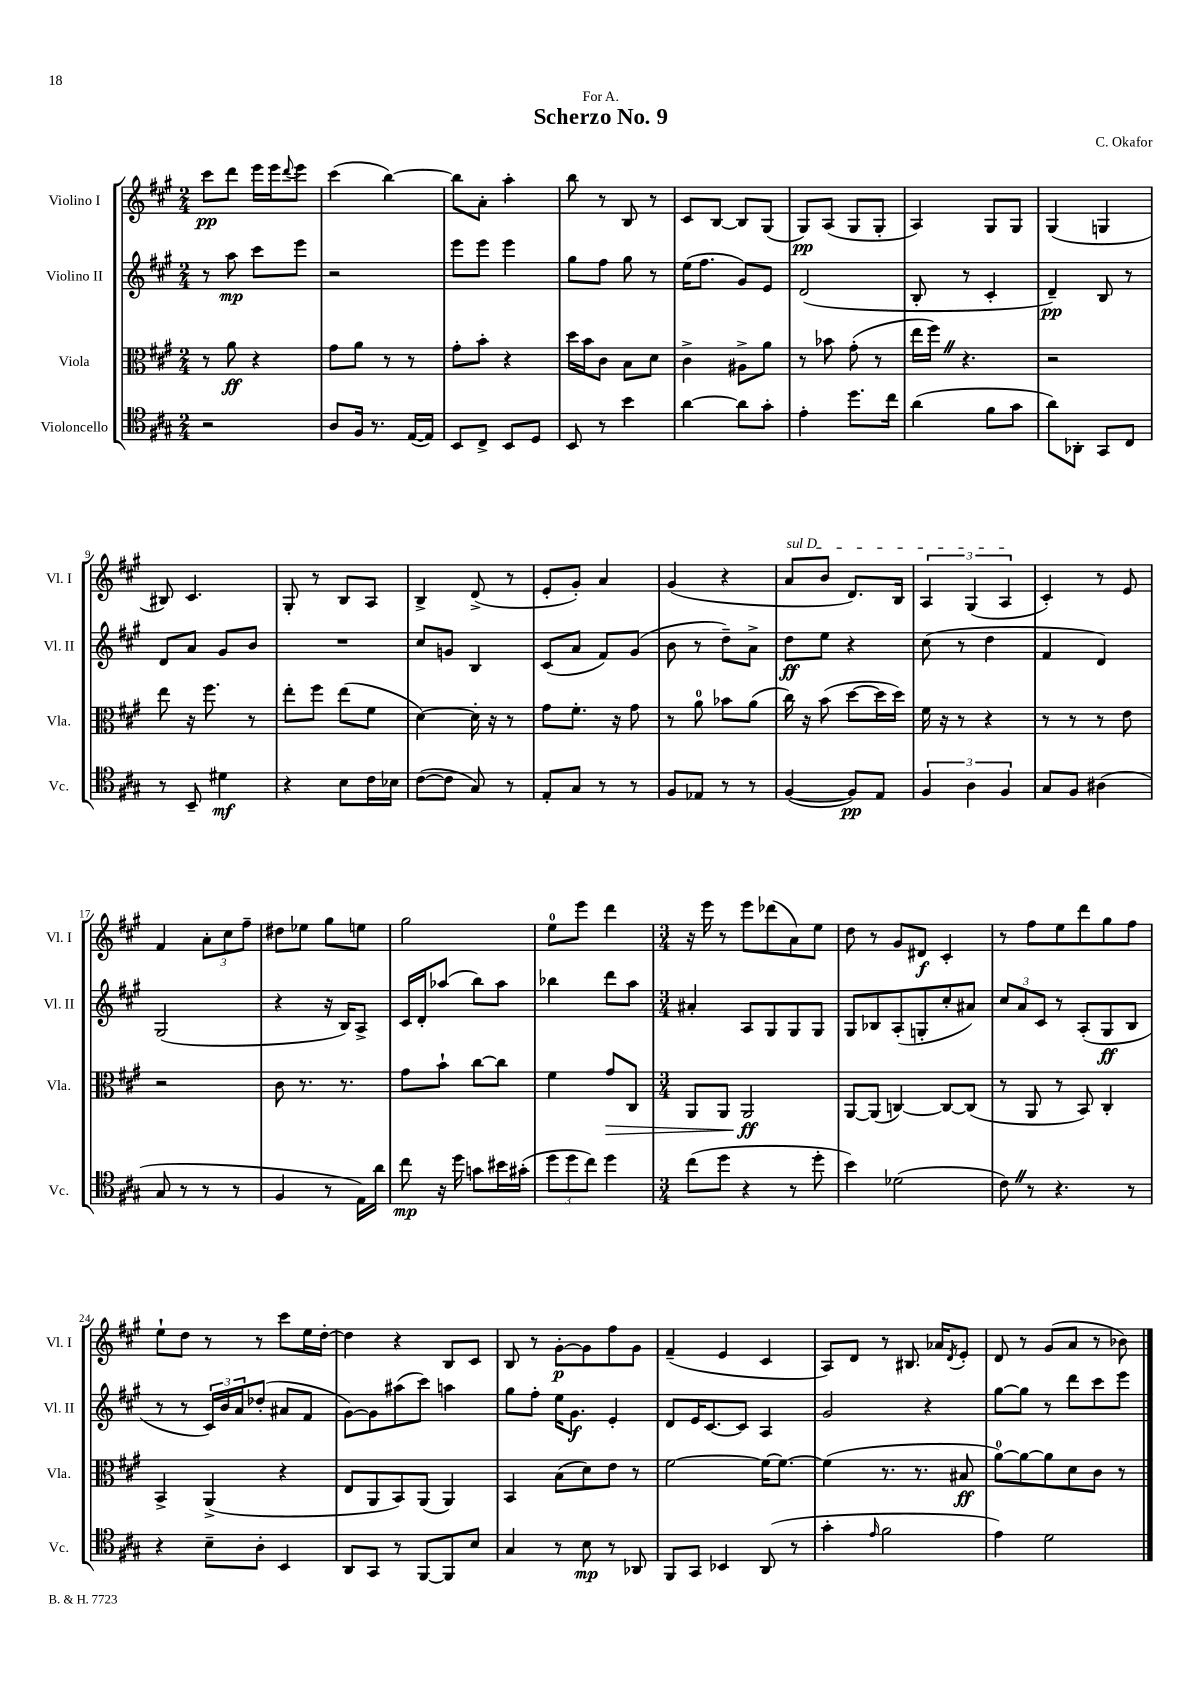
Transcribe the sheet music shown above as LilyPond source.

\header { title = "Scherzo No. 9" composer = "C. Okafor" dedication = "For A." }
<<
\new StaffGroup <<
\new Staff = "s0" \with { instrumentName = "Violino I" shortInstrumentName = "Vl. I" } {
    \clef treble \key a \major \numericTimeSignature \time 2/4
    cis'''8\pp d'''8 e'''16 e'''16 \appoggiatura { d'''8 } e'''8 |
    cis'''4( b''4~) |
    b''8 a'8-. a''4-. |
    b''8 r8 b8 r8 |
    cis'8 b8~ b8 gis8( |
    gis8\pp) a8( gis8 gis8-. |
    a4) gis8 gis8 |
    gis4( g4 |
    bis8) cis'4. |
    gis8-. r8 b8 a8 |
    b4-> d'8->( r8 |
    e'8-. gis'8-.) a'4 |
    gis'4( r4 |
    \once \override TextSpanner.bound-details.left.text = \markup { \italic "sul D" } a'8\startTextSpan b'8 d'8.) b16 |
    \tuplet 3/2 { a4 gis4( a4\stopTextSpan } |
    cis'4-.) r8 e'8 |
    fis'4 \tuplet 3/2 { a'8-. cis''8 fis''8-- } |
    dis''8 ees''8 gis''8 e''8 |
    gis''2 |
    e''8-0 e'''8 d'''4 |
    \numericTimeSignature \time 3/4 r16 e'''16 r8 e'''8 des'''8( a'8) e''8 |
    d''8 r8 gis'8 dis'8\f cis'4-. |
    r8 fis''8 e''8 d'''8 gis''8 fis''8 |
    e''8-! d''8 r8 r8 cis'''8 e''16 d''16~-. |
    d''4 r4 b8 cis'8 |
    b8 r8 gis'8~-.\p gis'8 fis''8 gis'8 |
    fis'4--( e'4 cis'4 |
    a8) d'8 r8 bis8. aes'16 \acciaccatura { d'8 } e'8-. |
    d'8 r8 gis'8( a'8 r8 bes'8) \bar "|." |
}
\new Staff = "s1" \with { instrumentName = "Violino II" shortInstrumentName = "Vl. II" } {
    \clef treble \key a \major \numericTimeSignature \time 2/4
    r8 a''8\mp cis'''8 e'''8 |
    r2 |
    e'''8 e'''8 e'''4 |
    gis''8 fis''8 gis''8 r8 |
    e''16( fis''8. gis'8) e'8 |
    d'2( |
    b8-. r8 cis'4-. |
    d'4--\pp) b8 r8 |
    d'8 a'8 gis'8 b'8 |
    R2 |
    cis''8 g'8 b4 |
    cis'8( a'8 fis'8) gis'8( |
    b'8 r8 d''8--) a'8-> |
    d''8\ff e''8 r4 |
    cis''8( r8 d''4 |
    fis'4 d'4) |
    gis2( |
    r4 r16 b16) a8-> |
    cis'16 d'16-. aes''8( b''8) aes''8 |
    bes''4 d'''8 a''8 |
    \numericTimeSignature \time 3/4 ais'4-. a8 gis8 gis8 gis8 |
    gis8 bes8 a8-.( g8-. cis''8-. ais'8) |
    \tuplet 3/2 { cis''8 a'8 cis'8 } r8 a8-.( gis8\ff b8 |
    r8 r8 \tuplet 3/2 { cis'16) b'16 a'16 } des''8-.( ais'8 fis'8 |
    gis'8~) gis'8 ais''8( cis'''8) a''4 |
    gis''8 fis''8-. e''16 gis'8.\f e'4-. |
    d'8 e'16 cis'8.~ cis'8 a4 |
    gis'2 r4 |
    gis''8~ gis''8 r8 d'''8 cis'''8 e'''8 \bar "|." |
}
\new Staff = "s2" \with { instrumentName = "Viola" shortInstrumentName = "Vla." } {
    \clef alto \key a \major \numericTimeSignature \time 2/4
    r8 a'8\ff r4 |
    gis'8 a'8 r8 r8 |
    gis'8-. b'8-. r4 |
    d''16 b'16 cis'8 b8 d'8 |
    cis'4-> ais8-> a'8 |
    r8 bes'8 gis'8-.( r8 |
    e''16 fis''16) \once \override BreathingSign.text = \markup { \musicglyph "scripts.caesura.straight" } \breathe r4. |
    r2 |
    e''8 r16 fis''8. r8 |
    e''8-. fis''8 e''8( fis'8 |
    d'4~) d'16-. r16 r8 |
    gis'8 fis'8.-. r16 gis'8 |
    r8 a'8-0 bes'8 a'8( |
    cis''16) r16 b'8( d''8~ d''16 d''16) |
    fis'16 r16 r8 r4 |
    r8 r8 r8 e'8 |
    r2 |
    cis'8 r8. r8. |
    gis'8 b'8-! cis''8~ cis''8 |
    fis'4 gis'8\> cis8 |
    \numericTimeSignature \time 3/4 a,8 a,8 a,2\ff\! |
    a,8~ a,8( c4~) c8~ c8( |
    r8 a,8 r8 b,8) cis4-. |
    b,4-> a,4->( r4 |
    e8 a,8 b,8) a,8( a,4) |
    b,4 b8( d'8) e'8 r8 |
    fis'2~ fis'16~ fis'8.~ |
    fis'4( r8. r8. bis8\ff |
    a'8-0~) a'8~ a'8 d'8 cis'8 r8 \bar "|." |
}
\new Staff = "s3" \with { instrumentName = "Violoncello" shortInstrumentName = "Vc." } {
    \clef tenor \key a \major \numericTimeSignature \time 2/4
    r2 |
    a8 fis16 r8. e16~( e16) |
    b,8 cis8-> b,8 d8 |
    b,8 r8 b'4 |
    a'4~ a'8 gis'8-. |
    e'4-. d''8. cis''16 |
    a'4( fis'8 gis'8 |
    a'8) aes,8-. gis,8 cis8 |
    r8 b,8-- dis'4\mf |
    r4 b8 cis'16 bes16 |
    cis'8~( cis'8 gis8) r8 |
    e8-. gis8 r8 r8 |
    fis8 ees8 r8 r8 |
    fis4~( fis8\pp) e8 |
    \tuplet 3/2 { fis4 a4 fis4 } |
    gis8 fis8 ais4( |
    gis8 r8 r8 r8 |
    fis4 r8 e16) a'16 |
    cis''8\mp r16 d''16 g'8 bis'16 gis'16-.( |
    \tuplet 3/2 { d''8 d''8 cis''8) } d''4 |
    \numericTimeSignature \time 3/4 cis''8( d''8 r4 r8 d''8-. |
    b'4) des'2( |
    cis'8) \once \override BreathingSign.text = \markup { \musicglyph "scripts.caesura.straight" } \breathe r8 r4. r8 |
    r4 b8-- a8-. b,4 |
    a,8 gis,8 r8 fis,8~ fis,8 b8 |
    gis4 r8 b8\mp r8 aes,8 |
    fis,8 gis,8 bes,4 a,8( r8 |
    gis'4-. \grace { e'16 } fis'2 |
    e'4) d'2 \bar "|." |
}
>>
>>
